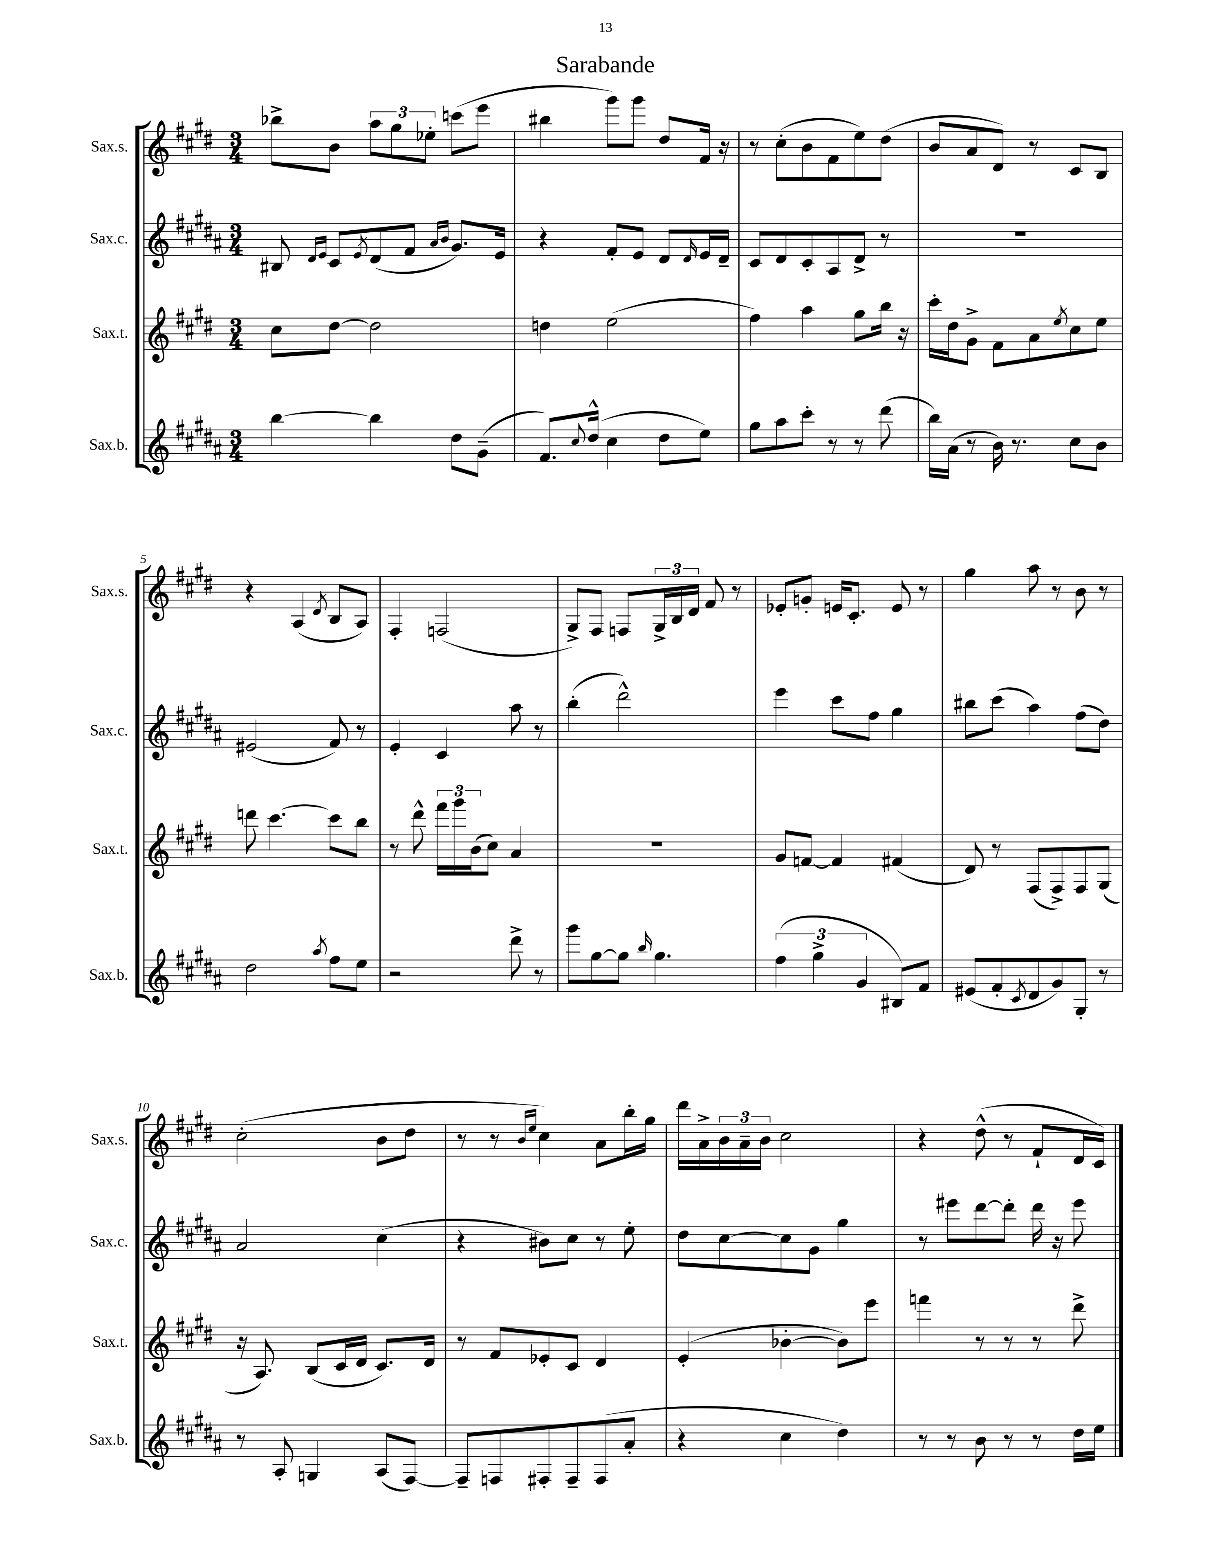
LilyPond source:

\header { title = "Sarabande" }
<<
\new StaffGroup <<
\new Staff = "s0" \with { instrumentName = "Sax.s." shortInstrumentName = "Sax.s." } {
    \clef treble \key e \major \numericTimeSignature \time 3/4
    bes''8-> b'8 \tuplet 3/2 { a''8 gis''8 ees''8-. } c'''8( e'''8 |
    bis''4 gis'''8) gis'''8 dis''8 fis'16 r16 |
    r8 cis''8-.( b'8 fis'8 e''8) dis''8( |
    b'8 a'8 dis'8) r8 cis'8 b8 |
    r4 a4( \acciaccatura { dis'8 } b8 a8) |
    fis4-. f2( |
    gis8->) fis8 f8 \tuplet 3/2 { gis16-> b16 dis'16 } fis'8 r8 |
    ees'8-. g'8-. e'16 cis'8.-. e'8 r8 |
    gis''4 a''8 r8 b'8 r8 |
    cis''2-.( b'8 dis''8 |
    r8 r8 \grace { b'16 e''16 } cis''4) a'8 b''16-. gis''16 |
    dis'''16 a'16-> \tuplet 3/2 { b'16 a'16-- b'16 } cis''2 |
    r4 dis''8-^( r8 fis'8-! dis'16 cis'16) \bar "|." |
}
\new Staff = "s1" \with { instrumentName = "Sax.c." shortInstrumentName = "Sax.c." } {
    \clef treble \key b \major \numericTimeSignature \time 3/4
    bis8 \grace { dis'16 e'16 } cis'8 \acciaccatura { e'8 } dis'8( fis'8 \grace { ais'16 b'16 } gis'8.) e'16 |
    r4 fis'8-. e'8 dis'8 \grace { dis'16 } e'16 dis'16-- |
    cis'8 dis'8 cis'8-. ais8 dis'8-> r8 |
    R2. |
    eis'2( fis'8) r8 |
    e'4-. cis'4 ais''8 r8 |
    b''4-.( dis'''2-^) |
    e'''4 cis'''8 fis''8 gis''4 |
    bis''8 cis'''8( ais''4) fis''8( dis''8) |
    ais'2 cis''4( |
    r4 bis'8) cis''8 r8 e''8-. |
    dis''8 cis''8~ cis''8 gis'8 gis''4 |
    r8 eis'''8 dis'''8~ dis'''8-. dis'''16 r16 eis'''8 \bar "|." |
}
\new Staff = "s2" \with { instrumentName = "Sax.t." shortInstrumentName = "Sax.t." } {
    \clef treble \key e \major \numericTimeSignature \time 3/4
    cis''8 dis''8~ dis''2 |
    d''4 e''2( |
    fis''4) a''4 gis''8 b''16 r16 |
    cis'''16-. dis''16 gis'8-> fis'8 a'8 \acciaccatura { e''8 } cis''8 e''8 |
    d'''8 cis'''4.~ cis'''8 b''8 |
    r8 dis'''8-^ \tuplet 3/2 { fis'''16 gis'''16 b'16( } cis''8) a'4 |
    R2. |
    gis'8 f'8~ f'4 fis'4( |
    dis'8) r8 fis8( fis8->) fis8 gis8( |
    r16 a8.) b8( cis'16 dis'16 cis'8.) dis'16 |
    r8 fis'8 ees'8-. cis'8 dis'4 |
    e'4-.( bes'4~-. bes'8) e'''8 |
    f'''4 r8 r8 r8 dis'''8-> \bar "|." |
}
\new Staff = "s3" \with { instrumentName = "Sax.b." shortInstrumentName = "Sax.b." } {
    \clef treble \key b \major \numericTimeSignature \time 3/4
    b''4~ b''4 dis''8 gis'8--( |
    fis'8.) \appoggiatura { cis''8 } dis''16-^( cis''4 dis''8 e''8) |
    gis''8 ais''8 cis'''8-. r8 r8 dis'''8( |
    b''16) ais'16( r8 b'16) r8. cis''8 b'8 |
    dis''2 \acciaccatura { ais''8 } fis''8 e''8 |
    r2 dis'''8-> r8 |
    gis'''8 gis''8~ gis''8 \grace { b''16 } gis''4. |
    \tuplet 3/2 { fis''4( gis''4-> gis'4 } bis8) fis'8 |
    eis'8( fis'8-. \acciaccatura { cis'8 } dis'8 gis'8) gis8-. r8 |
    r8 ais8-. g4 ais8( fis8~) |
    fis8-- f8 fis8-. fis8-- fis8( ais'8-. |
    r4 cis''4 dis''4) |
    r8 r8 b'8 r8 r8 dis''16 e''16 \bar "|." |
}
>>
>>
